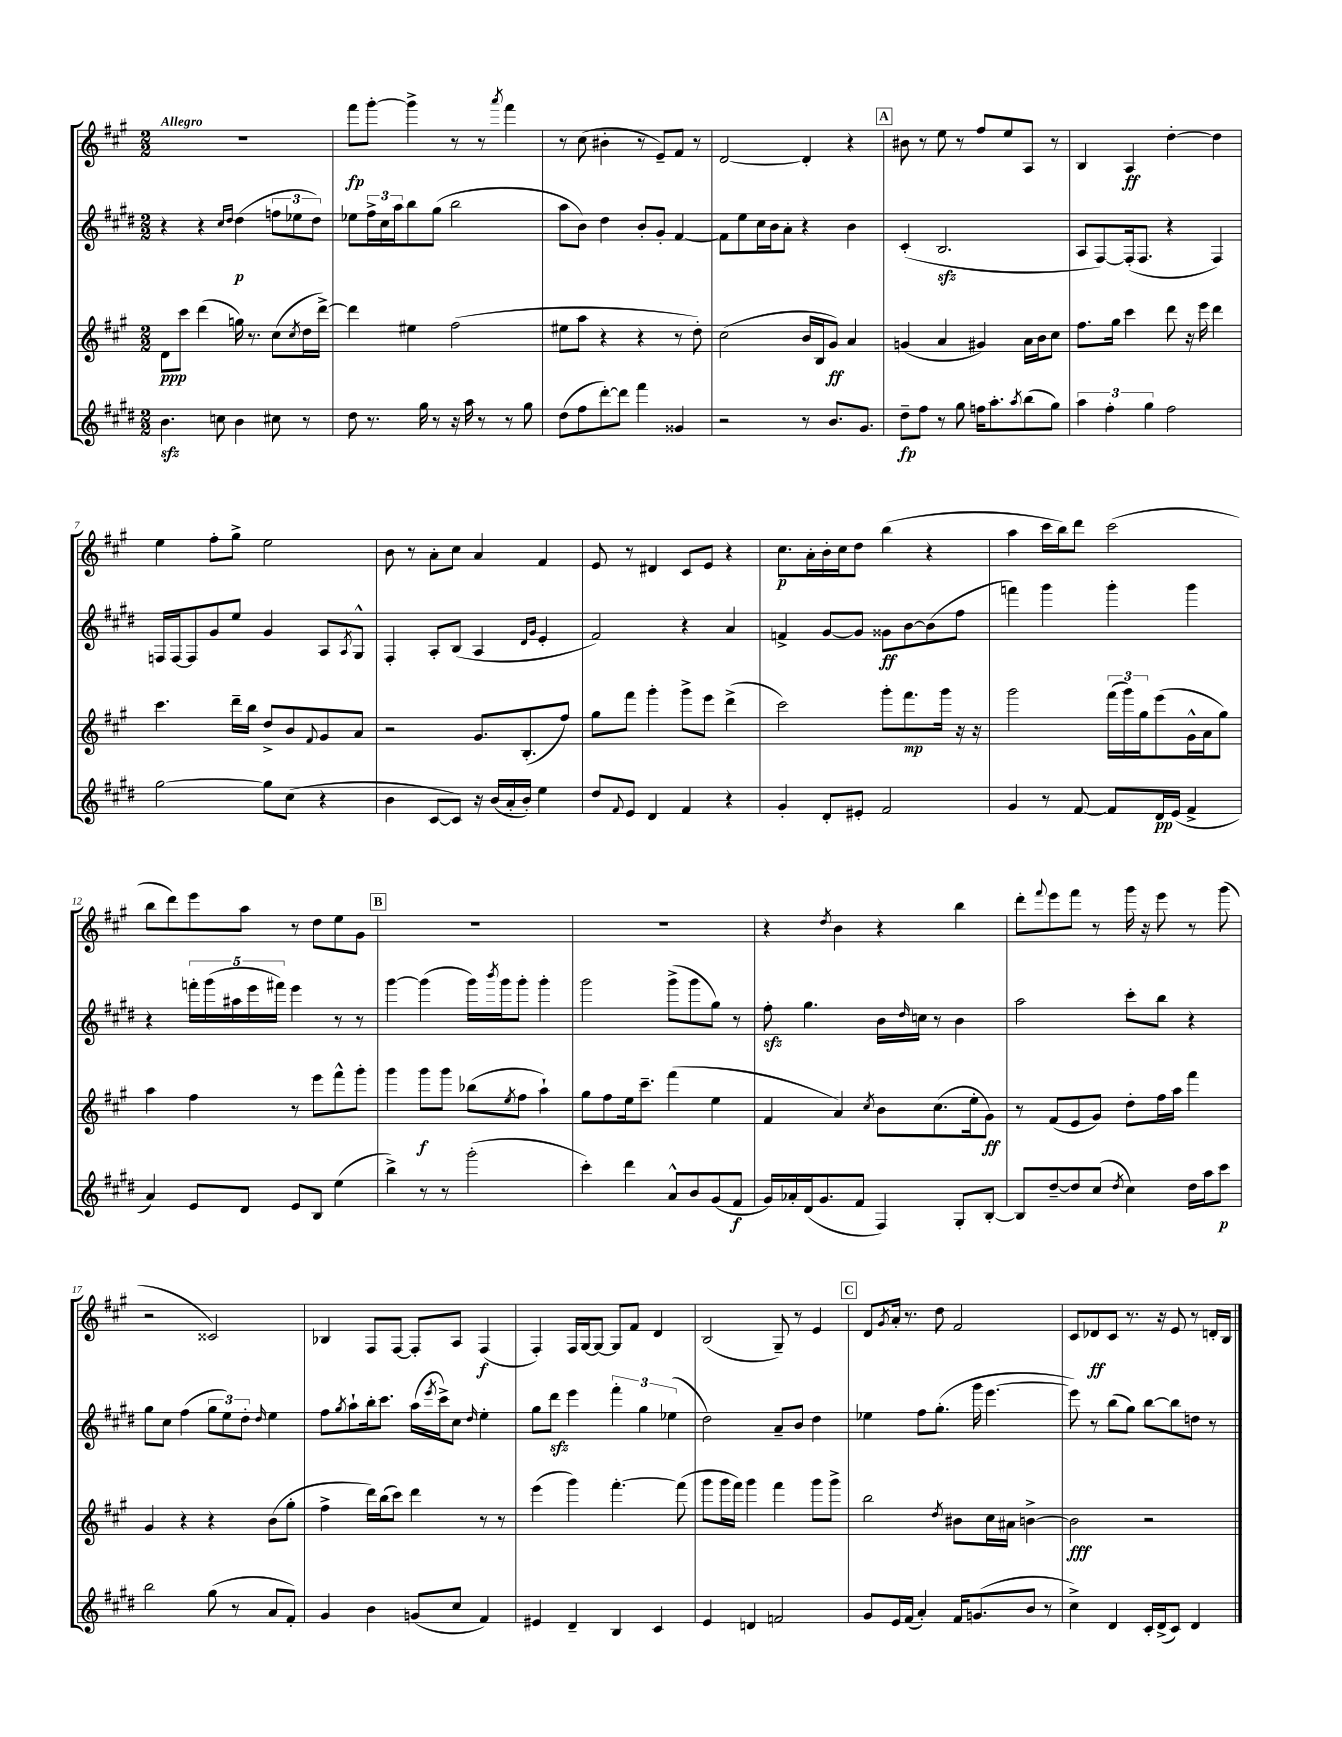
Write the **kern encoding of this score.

**kern	**dynam	**kern	**dynam	**kern	**dynam	**kern	**dynam
*part4	*part4	*part3	*part3	*part2	*part2	*part1	*part1
*staff4	*staff4	*staff3	*staff3	*staff2	*staff2	*staff1	*staff1
*clefG2	*	*clefG2	*	*clefG2	*	*clefG2	*
*k[f#c#g#d#]	*	*k[f#c#g#]	*	*k[f#c#g#d#]	*	*k[f#c#g#]	*
*M2/2	*	*M2/2	*	*M2/2	*	*M2/2	*
=1	=1	=1	=1	=1	=1	=1	=1
!	!	!	!	!	!	!LO:TX:a:B:t=Allegro	!
4.bzz\	.	8d\L	ppp	4r	.	1r	.
.	.	8ccc#\J	.	.	.	.	.
.	.	(4ddd\	.	4r	.	.	.
8ccn\	.	.	.	.	.	.	.
.	.	.	.	16qqcc#/LL	.	.	.
.	.	.	.	16qqdd#/JJ	.	.	.
4b\	.	16ggn\)	.	(4dd#\	p	.	.
.	.	8.r	.	.	.	.	.
8cc#X\	.	(8cc#\L	.	12ffn\L	.	.	.
.	.	.	.	12ee-X\	.	.	.
.	.	8qcc#/	.	.	.	.	.
8r	.	16dd\L	.	.	.	.	.
.	.	.	.	12dd#\J)	.	.	.
.	.	[16ddd^\JJ)	.	.	.	.	.
=2	=2	=2	=2	=2	=2	=2	=2
8dd#\	.	4ddd\]	.	8ee-X\L	.	8fff#\L	fp
8.r	.	.	.	24ff#^\L	.	[8ggg#'\J	.
.	.	.	.	24cc#\	.	.	.
.	.	.	.	24aa\J	.	.	.
.	.	4ee#X\	.	8bb\	.	4ggg#^\]	.
16gg#\	.	.	.	.	.	.	.
8r	.	.	.	(8gg#\J	.	.	.
16r	.	(2ff#\	.	2bb\	.	8r	.
16aa\	.	.	.	.	.	.	.
8r	.	.	.	.	.	8r	.
.	.	.	.	.	.	8qaaa/	.
8r	.	.	.	.	.	4fff#\	.
8gg#\	.	.	.	.	.	.	.
=3	=3	=3	=3	=3	=3	=3	=3
(8dd#\L	.	8ee#X\L	.	8aa\L	.	8r	.
8ff#\	.	8aa\J	.	8b\J)	.	(8cc#\	.
[8ddd#'\)	.	4r	.	4dd#\	.	4b#X'\	.
8ddd#\J]	.	.	.	.	.	.	.
4fff#\	.	4r	.	8b'/L	.	8r	.
.	.	.	.	8g#'/J	.	8e~/L)	.
4g##X/	.	8r	.	[4f#/	.	8f#/J	.
.	.	8dd'\)	.	.	.	8r	.
=4	=4	=4	=4	=4	=4	=4	=4
2r	.	(2cc#\	.	8f#\L]	.	[2d/	.
.	.	.	.	8ee\	.	.	.
.	.	.	.	16cc#\L	.	.	.
.	.	.	.	16b\J	.	.	.
.	.	.	.	8a'\J	.	.	.
8r	.	16b/LL	.	4r	.	4d'/]	.
.	.	16B/J	.	.	.	.	.
8.b/L	.	8g#/J)	ff	.	.	.	.
.	.	4a/	.	4b\	.	4r	.
8.g#/J	.	.	.	.	.	.	.
!!LO:REH:place=s1:t=A
=5	=5	=5	=5	=5	=5	=5	=5
8dd#~\L	fp	(4gn/	.	(4c#'/	.	8b#X\	.
8ff#\J	.	.	.	.	.	8r	.
8r	.	4a/	.	2.Bzz/	.	8ee\	.
8gg#\	.	.	.	.	.	8r	.
16ffn\KL	.	4g#X/)	.	.	.	8ff#/L	.
8.aa'\	.	.	.	.	.	.	.
.	.	.	.	.	.	8ee/	.
8qaa/	.	.	.	.	.	.	.
(8bb\	.	16a\LL	.	.	.	8A/J	.
.	.	16b\J	.	.	.	.	.
8gg#\J)	.	8cc#\J	.	.	.	8r	.
=6	=6	=6	=6	=6	=6	=6	=6
6aa\	.	8.ff#\L	.	8A/L	.	4B/	.
.	.	.	.	[8F#/)	.	.	.
6ff#'\	.	.	.	.	.	.	.
.	.	16gg#\Jk	.	.	.	.	.
.	.	4ccc#\	.	(16F#'/k]	.	4A/	ff
.	.	.	.	8.F#/J	.	.	.
6gg#\	.	.	.	.	.	.	.
2ff#\	.	8ddd\	.	4r	.	[4dd'\	.
.	.	16r	.	.	.	.	.
.	.	16eee\	.	.	.	.	.
.	.	4ddd\	.	4F#/)	.	4dd\]	.
!!LO:LB:g=z
=7	=7	=7	=7	=7	=7	=7	=7
[2gg#\	.	4.ccc#\	.	16Fn/LL	.	4ee\	.
.	.	.	.	[16F/J	.	.	.
.	.	.	.	8F/]	.	.	.
.	.	.	.	8g#/	.	8ff#'\L	.
.	.	16ddd~\LL	.	8ee/J	.	8gg#^\J	.
.	.	16bb\JJ	.	.	.	.	.
8gg#\L]	.	8dd^/L	.	4g#/	.	2ee\	.
(8cc#\J	.	8b/	.	.	.	.	.
.	.	8qqf#/	.	.	.	.	.
4r	.	8g#/	.	8A/L	.	.	.
.	.	.	.	8qA/	.	.	.
.	.	8a/J	.	8G#^^/J	.	.	.
=8	=8	=8	=8	=8	=8	=8	=8
4b\	.	2r	.	4F#'/	.	8b\	.
.	.	.	.	.	.	8r	.
[8c#/L	.	.	.	8A'/L	.	8a'\L	.
8c#/J])	.	.	.	(8B/J	.	8cc#\J	.
16r	.	8.g#/L	.	4A/	.	4a/	.
(16b/LL	.	.	.	.	.	.	.
16a'/	.	.	.	.	.	.	.
16b'/JJ)	.	(8.B'/	.	.	.	.	.
.	.	.	.	16qqd#/LL	.	.	.
.	.	.	.	16qqg#/JJ	.	.	.
4ee\	.	.	.	4e'/	.	4f#/	.
.	.	8ff#/J)	.	.	.	.	.
=9	=9	=9	=9	=9	=9	=9	=9
8dd#/L	.	8gg#\L	.	2f#/)	.	8e/	.
8qqf#/	.	.	.	.	.	.	.
8e/J	.	8fff#\J	.	.	.	8r	.
4d#/	.	4ggg#'\	.	.	.	4d#X/	.
4f#/	.	8ggg#^\L	.	4r	.	8c#/L	.
.	.	8eee\J	.	.	.	8e/J	.
4r	.	(4ddd^\	.	4a/	.	4r	.
=10	=10	=10	=10	=10	=10	=10	=10
4g#'/	.	2ccc#\)	.	4fn^/	.	8.cc#\L	p
.	.	.	.	.	.	16a'\L	.
8d#'/L	.	.	.	[8g#/L	.	16b'\	.
.	.	.	.	.	.	16cc#\J	.
8e#X'/J	.	.	.	8g#/J]	.	8dd\J	.
2f#/	.	8ggg#'\L	.	8g##X\L	ff	(4bb\	.
.	.	8.fff#\	mp	[8b\	.	.	.
.	.	.	.	(8b\]	.	4r	.
.	.	16ggg#\Jk	.	.	.	.	.
.	.	16r	.	8ff#\J	.	.	.
.	.	16r	.	.	.	.	.
=11	=11	=11	=11	=11	=11	=11	=11
4g#/	.	2ggg#\	.	4fffn\)	.	4aa\	.
8r	.	.	.	4ggg#\	.	16ccc#\LL	.
.	.	.	.	.	.	16bb\J)	.
[8f#/	.	.	.	.	.	8ddd\J	.
8f#/L]	.	(24fff#\LL	.	4ggg#'\	.	(2ccc#\	.
.	.	24ggg#\)	.	.	.	.	.
.	.	24gg#\J	.	.	.	.	.
16d#/L	pp	(8eee\	.	.	.	.	.
(16e/JJ	.	.	.	.	.	.	.
4f#^/	.	16g#^^\L	.	4ggg#\	.	.	.
.	.	16a\J	.	.	.	.	.
.	.	8gg#\J)	.	.	.	.	.
!!LO:LB:g=z
=12	=12	=12	=12	=12	=12	=12	=12
4a/)	.	4aa\	.	4r	.	8bb\L	.
.	.	.	.	.	.	8ddd\)	.
8e/L	.	4ff#\	.	20fffn'\LL	.	8eee\	.
.	.	.	.	(20ggg#\	.	.	.
.	.	.	.	20aa#X\	.	.	.
8d#/J	.	.	.	.	.	8aa\J	.
.	.	.	.	20eee\	.	.	.
.	.	.	.	20fff#X\JJ)	.	.	.
8e/L	.	8r	.	4eee\	.	8r	.
8B/J	.	8eee\L	.	.	.	8dd\L	.
(4ee\	.	8fff#^^\	.	8r	.	8ee\	.
.	.	8ggg#'\J	.	8r	.	8g#\J	.
!!LO:REH:place=s1:t=B
=13	=13	=13	=13	=13	=13	=13	=13
4bb^\)	.	4ggg#\	.	[4ggg#\	.	1r	.
8r	.	8ggg#\L	f	(4ggg#\]	.	.	.
8r	.	8ggg#\J	.	.	.	.	.
(2ggg#'\	.	(8bb-X\L	.	16ggg#\LL)	.	.	.
.	.	.	.	8qbbb/	.	.	.
.	.	.	.	16ggg#\J	.	.	.
.	.	8qee/	.	.	.	.	.
.	.	8ff#\J	.	8ggg#'\J	.	.	.
.	.	4aa`\)	.	4ggg#'\	.	.	.
=14	=14	=14	=14	=14	=14	=14	=14
4ccc#'\)	.	8gg#\L	.	2ggg#\	.	1r	.
.	.	8ff#\	.	.	.	.	.
4ddd#\	.	16ee\k	.	.	.	.	.
.	.	8.ccc#~\J	.	.	.	.	.
8a^^/L	.	(4fff#\	.	(8ggg#^\L	.	.	.
8b/	.	.	.	8ggg#\	.	.	.
(8g#/	.	4ee\	.	8gg#\J)	.	.	.
8f#/J	f	.	.	8r	.	.	.
=15	=15	=15	=15	=15	=15	=15	=15
16g#/LL)	.	4f#/	.	8ff#zz'\	.	4r	.
16a-X'/	.	.	.	.	.	.	.
(16d#/J	.	.	.	4.gg#\	.	.	.
8.g#/	.	.	.	.	.	.	.
.	.	.	.	.	.	8qdd/	.
.	.	4a/)	.	.	.	4b\	.
8f#/J	.	.	.	.	.	.	.
.	.	8qcc#/	.	.	.	.	.
4F#/)	.	8b\L	.	16b\LL	.	4r	.
.	.	.	.	16qqdd#/	.	.	.
.	.	.	.	16ccn\JJ	.	.	.
.	.	(8.cc#\	.	8r	.	.	.
8G#'/L	.	.	.	4b\	.	4bb\	.
.	.	16ee'\k	.	.	.	.	.
[8B'/J	.	8g#\J)	ff	.	.	.	.
=16	=16	=16	=16	=16	=16	=16	=16
8B/L]	.	8r	.	2aa\	.	8ddd'\L	.
.	.	.	.	.	.	8qqfff#/	.
[8dd#~/	.	(8f#/L	.	.	.	8eee\	.
8dd#/]	.	8e/	.	.	.	8fff#\J	.
(8cc#/J	.	8g#/J)	.	.	.	8r	.
8qdd#/	.	.	.	.	.	.	.
4cc#\)	.	8dd'\L	.	8ccc#'\L	.	16ggg#\	.
.	.	.	.	.	.	16r	.
.	.	16ff#\L	.	8bb\J	.	8eee\	.
.	.	16aa\JJ	.	.	.	.	.
16dd#\LL	.	4fff#\	.	4r	.	8r	.
16aa\J	.	.	.	.	.	.	.
8ccc#\J	p	.	.	.	.	(8ggg#\	.
!!LO:LB:g=z
=17	=17	=17	=17	=17	=17	=17	=17
2bb\	.	4g#/	.	8gg#\L	.	2r	.
.	.	.	.	8cc#\J	.	.	.
.	.	4r	.	(4ff#\	.	.	.
(8gg#\	.	4r	.	12gg#\L	.	2c##X/)	.
.	.	.	.	12ee\)	.	.	.
8r	.	.	.	.	.	.	.
.	.	.	.	12dd#'\J	.	.	.
.	.	.	.	16qqdd#/	.	.	.
8a/L	.	(8b\L	.	4ee\	.	.	.
8f#'/J)	.	8gg#'\J	.	.	.	.	.
=18	=18	=18	=18	=18	=18	=18	=18
4g#/	.	4ff#^\	.	8ff#\L	.	4B-X/	.
.	.	.	.	8qgg#/	.	.	.
.	.	.	.	8aa`\	.	.	.
4b\	.	16ddd\LL)	.	16bb'\k	.	8F#/L	.
.	.	(16bb\J	.	8.ccc#\J	.	.	.
.	.	8ccc#\J)	.	.	.	[8F#/J	.
(8gn/L	.	4ddd\	.	(16aa\LL	.	8F#'/L]	.
.	.	.	.	8qeee/	.	.	.
.	.	.	.	16ccc#^\J)	.	.	.
8cc#/J	.	.	.	8cc#\J	.	8A/J	.
.	.	.	.	16qqdd#/	.	.	.
4f#/)	.	8r	.	4ee'\	.	(4F#/	f
.	.	8r	.	.	.	.	.
=19	=19	=19	=19	=19	=19	=19	=19
4e#X/	.	(4eee\	.	8gg#\L	.	4F#'/)	.
.	.	.	.	8ddd#zz\J	.	.	.
4d#~/	.	4ggg#\)	.	4eee\	.	16F#/LL	.
.	.	.	.	.	.	[16G#/J	.
.	.	.	.	.	.	8G#/J_	.
4B/	.	[4.fff#'\	.	6fff#'\	.	8G#/L]	.
.	.	.	.	.	.	8f#/J	.
.	.	.	.	6gg#\	.	.	.
4c#/	.	.	.	.	.	4d/	.
.	.	.	.	(6ee-X\	.	.	.
.	.	(8fff#\]	.	.	.	.	.
=20	=20	=20	=20	=20	=20	=20	=20
4e/	.	8ggg#\L	.	2dd#\)	.	(2B/	.
.	.	16ggg#\L	.	.	.	.	.
.	.	16fff#\JJ)	.	.	.	.	.
4dn/	.	4ggg#\	.	.	.	.	.
2fn/	.	4fff#\	.	8a~/L	.	8G#~/)	.
.	.	.	.	8b/J	.	8r	.
.	.	8ggg#\L	.	4dd#\	.	4e/	.
.	.	8ggg#^\J	.	.	.	.	.
!!LO:REH:place=s1:t=C
=21	=21	=21	=21	=21	=21	=21	=21
8g#/L	.	2bb\	.	4ee-X\	.	8d/L	.
.	.	.	.	.	.	8qg#/	.
16e/L	.	.	.	.	.	16a'/Jk	.
(16f#/JJ	.	.	.	.	.	8.r	.
4a'/)	.	.	.	8ff#\L	.	.	.
.	.	.	.	(8.gg#'\J	.	8dd\	.
.	.	8qdd/	.	.	.	.	.
16f#/KL	.	8b#X\L	.	.	.	2f#/	.
(8.gn/	.	.	.	16ggg#\	.	.	.
.	.	16cc#\L	.	[4.eee\	.	.	.
.	.	16a#X\JJ	.	.	.	.	.
8b/J	.	[4bn^\	.	.	.	.	.
8r	.	.	.	.	.	.	.
=22	=22	=22	=22	=22	=22	=22	=22
4cc#^\)	.	2b\]	fff	8eee\])	.	8c#/L	.
.	.	.	.	8r	.	8d-X/	ff
4d#/	.	.	.	(8bb\L	.	8c#/J	.
.	.	.	.	8gg#\J)	.	8.r	.
16c#'/LL	.	2r	.	[8bb\L	.	.	.
(16d#^/J	.	.	.	.	.	16r	.
8c#/J)	.	.	.	8bb\]	.	8e/	.
4d#/	.	.	.	8ddn\J	.	8r	.
.	.	.	.	8r	.	16dn'/LL	.
.	.	.	.	.	.	16B/JJ	.
==	==	==	==	==	==	==	==
*-	*-	*-	*-	*-	*-	*-	*-
